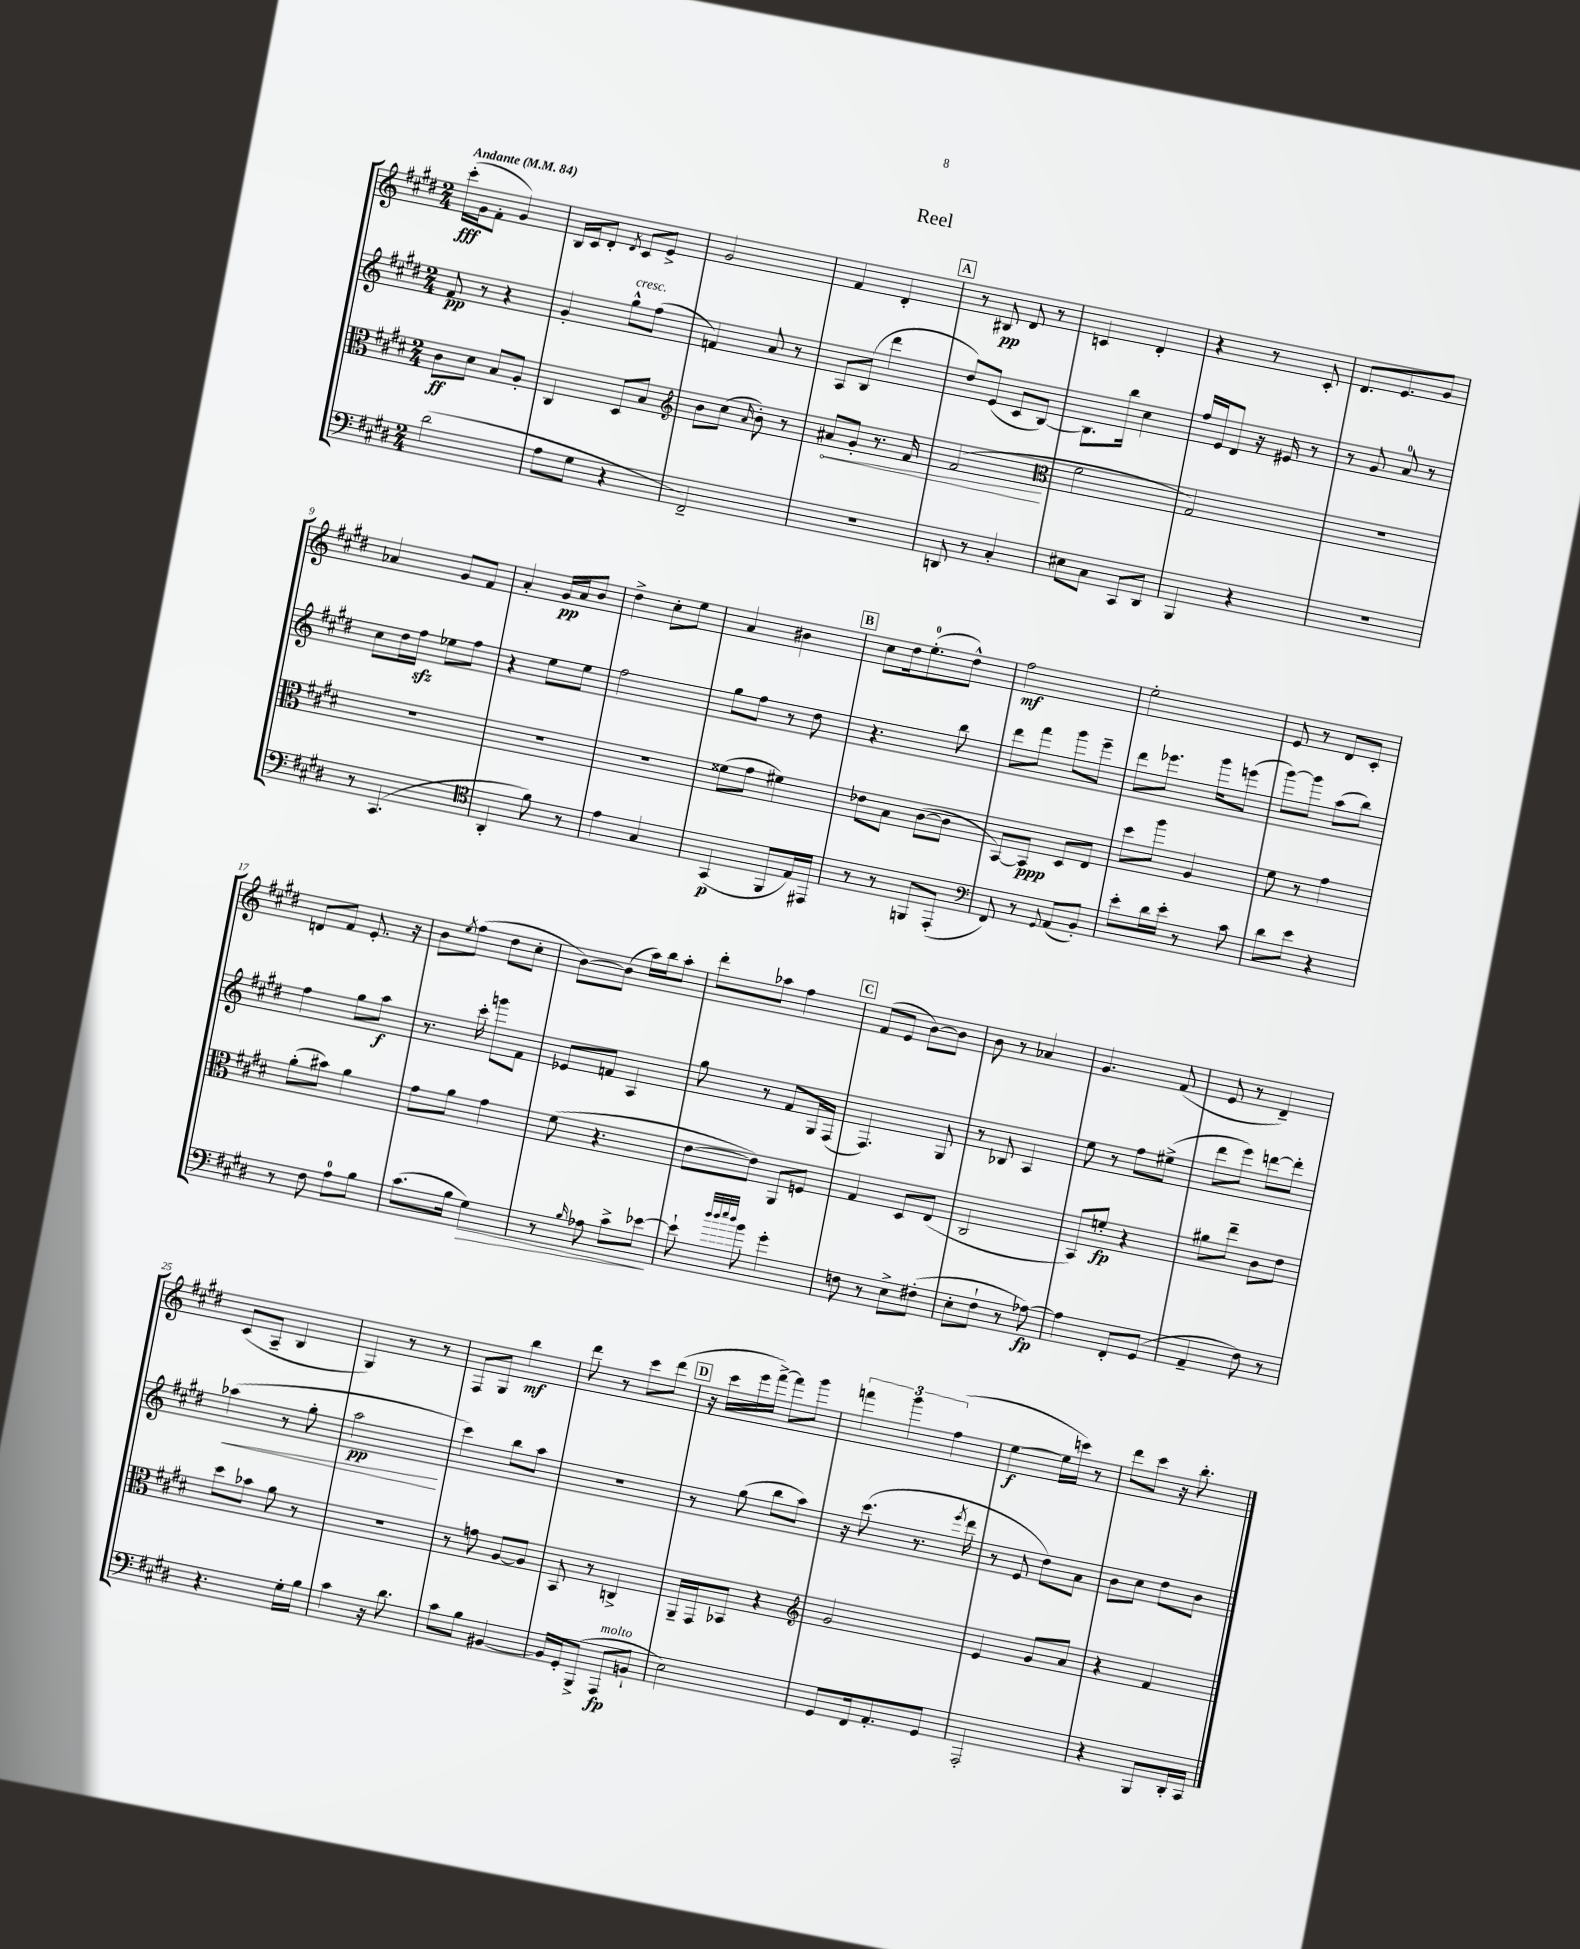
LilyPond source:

\header { title = "Reel" }
<<
\new StaffGroup <<
\new Staff = "s0" {
    \clef treble \key e \major \numericTimeSignature \time 2/4 \tempo "Andante" 4 = 84
    cis'''16-.\fff( gis'16 fis'8-. gis'4) |
    b16 cis'16 dis'8-. \acciaccatura { dis'8 } cis'8 e'8-> |
    gis'2 |
    fis'4 dis'4-. |
    \mark \markup { \box "A" } r8 bis8\pp dis'8 r8 |
    c'4 dis'4-. |
    r4 r8 cis'8-. |
    dis'8. e'8. gis'8 |
    aes'4 gis'8 fis'8 |
    a'4-. gis'16\pp a'16 b'8 |
    dis''4-> cis''8-. e''8 |
    a'4 bis'4 |
    \mark \markup { \box "B" } cis''8 dis''16 e''8.-0-.( dis''8-^) |
    fis''2\mf |
    e''2-. |
    e'8 r8 dis'8 cis'8-. |
    d'8 fis'8 e'8.-. r16 |
    b'8 \acciaccatura { e''8 } fis''8( dis''8 cis''8-. |
    b'8~) b'8( a''16) b''16 a''8-. |
    dis'''8-. aes''8 fis''4 |
    \mark \markup { \box "C" } fis'8( e'8 b'8~) b'8 |
    b'8 r8 aes'4 |
    gis'4. fis'8( |
    e'8 r8 dis'4--) |
    cis'8( a8-- b4 |
    gis4) r8 r8 |
    fis8 gis8 b''4\mf |
    dis'''8 r8 cis'''8 dis'''8( |
    \mark \markup { \box "D" } r16 cis'''16 e'''16 fis'''16~->) fis'''8 gis'''8 |
    \tuplet 3/2 { f'''4 gis'''4 fis''4( } |
    e''4~\f e''16 c'''16) r8 |
    dis'''8 cis'''8 r16 b''8.-. \bar "|." |
}
\new Staff = "s1" {
    \clef treble \key e \major \numericTimeSignature \time 2/4
    fis'8\pp r8 r4 |
    gis'4-. gis''8-^^\markup { \italic "cresc." } fis''8( |
    f'4) a'8 r8 |
    a8 b8( dis'''4 |
    \mark \markup { \box "A" } dis''8) e'8( cis'8 b8~) |
    b8. b''16 cis''4 |
    fis''16 e'16 dis'8 r16 eis'16 r8 |
    r8 gis'8 a'8-0 r8 |
    cis''8 dis''16 fis''16\sfz ees''8 fis''8 |
    r4 e''8 e''8 |
    fis''2 |
    gis''8 fis''8 r8 dis''8 |
    \mark \markup { \box "B" } r4. b''8 |
    dis'''8 fis'''8 gis'''8 e'''8-- |
    dis'''8 ees'''8. gis'''16 e'''8( |
    gis'''8~) gis'''8 a''8( b''8) |
    fis''4 gis''8 a''8\f |
    r8. cis'''16-. g'''8 fis'8 |
    ees'8 f'8 a4 |
    gis''8 r8 fis'8 gis16 fis16( |
    \mark \markup { \box "C" } fis4.) gis8 |
    r8 bes8 a4 |
    e''8 r8 fis''8 eis''8->( |
    dis'''8 e'''8) d'''8~ d'''8-. |
    aes''4\<( r8 gis''8-. |
    a''2\pp\! |
    cis'''4) b''8 a''8 |
    R2 |
    \mark \markup { \box "D" } r8 gis''8( b''8 a''8) |
    r16 cis'''8.( r8. \acciaccatura { e'''8 } dis'''16 |
    r8 e'8 dis''8) a'8 |
    b'8 cis''8 dis''8 b'8 \bar "|." |
}
\new Staff = "s2" {
    \clef alto \key e \major \numericTimeSignature \time 2/4
    cis'8\ff dis'8 b8 a8-. |
    cis4 dis8 b8 |
    \clef treble b'8 cis''8( \grace { a'16 } b'8-.) r8 |
    \once \override Hairpin.circled-tip = ##t ais'8\< gis'8-. r8. fis'16 |
    \mark \markup { \box "A" } fis'2\!( |
    \clef alto fis'2 |
    gis2) |
    R2 |
    R2 |
    R2 |
    R2 |
    fisis'8( gis'8 fis'4) |
    \mark \markup { \box "B" } ees'8 b8 cis'8~( cis'8 |
    b,8~) b,8\ppp dis8 e8 |
    dis''8 a''8 a4 |
    fis'8 r8 gis'4 |
    a'8-.( bis'8) a'4 |
    gis'8 a'8 gis'4 |
    fis'8( r4. |
    e'8~ e'8) a,8 f8 |
    \mark \markup { \box "C" } gis4 dis8 e8( |
    cis2 |
    b,8) f'8-.\fp r4 |
    ais'8 e''8-- cis'8 e'8 |
    dis''8 bes'8 a'8 r8 |
    r2 |
    r8 g'8 a8~ a8 |
    b,8 r8 c4-> |
    \mark \markup { \box "D" } a,16-- gis,16 bes,8 r4 |
    \clef treble gis'2 |
    e'4 gis'8 a'8 |
    r4 fis'4 \bar "|." |
}
\new Staff = "s3" {
    \clef bass \key e \major \numericTimeSignature \time 2/4
    dis'2( |
    a8 gis8 r4 |
    fis,2--) |
    R2 |
    \mark \markup { \box "A" } d,8 r8 cis4-. |
    eis8 cis8 cis,8 dis,8 |
    b,,4 r4 |
    R2 |
    r8 cis,4.( |
    \clef tenor a,4-. fis'8) r8 |
    e'4 gis4 |
    gis,4\p( fis,8 e16) eis,16 |
    \mark \markup { \box "B" } r8 r8 f,8 e,8-.( |
    \clef bass fis,8) r8 \appoggiatura { gis,8 } a,8( b,8-.) |
    e'8-. dis'16 e'16-. r8 cis'8 |
    dis'8 e'8 r4 |
    r8 fis8 a8-0 b8 |
    cis'8.( b16 gis4\>) |
    r8 \grace { b16 } aes8 cis'8-> ees'8~\! |
    ees'8-! \grace { dis''32 dis''32 e''32 dis''32 } b'8 gis'4-. |
    \mark \markup { \box "C" } f8 r8 e8-> fis8-.( |
    e8-. fis8-! r8 aes8~\fp) |
    aes4 fis,8-. gis,8( |
    a,4-- fis8) r8 |
    r4. gis16-. b16 |
    cis'4 r16 dis'8. |
    cis'8 b8 bis,4~ |
    bis,16 gis,16-. b,,8->( a,,8\fp^\markup { \italic "molto" } b,8-! |
    \mark \markup { \box "D" } e2) |
    gis,8 fis,16 a,8.-. gis,8 |
    a,,2-. |
    r4 b,,8 dis,16-. cis,16 \bar "|." |
}
>>
>>
